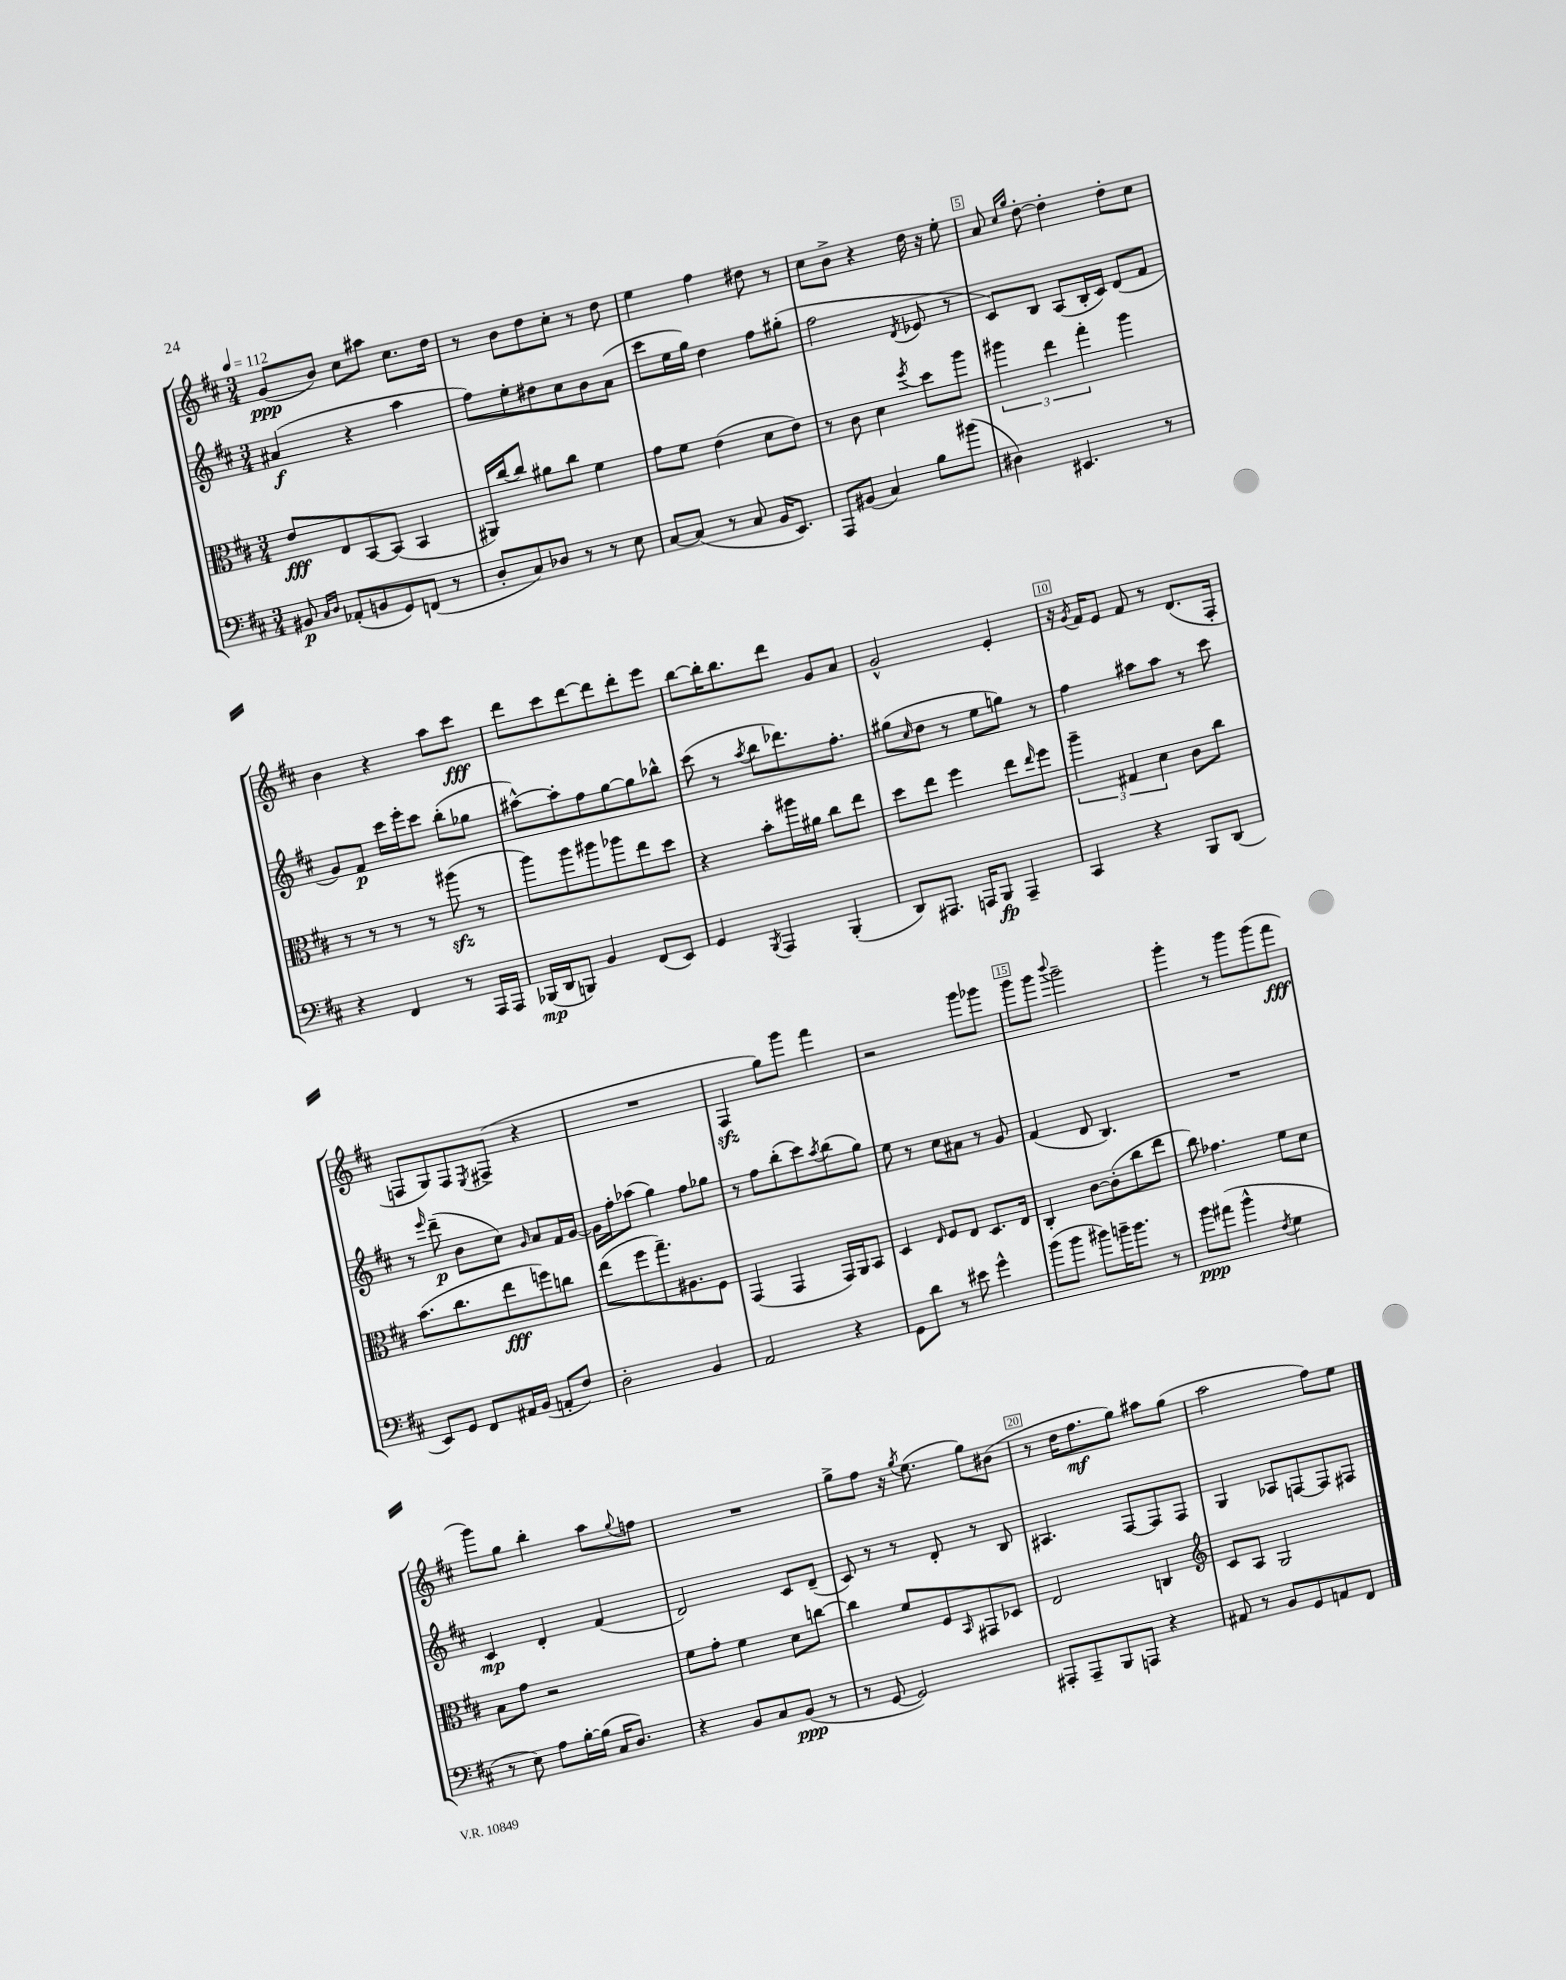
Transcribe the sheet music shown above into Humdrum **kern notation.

**kern	**kern	**kern	**kern
*staff4	*staff3	*staff2	*staff1
*clefF4	*clefC3	*clefG2	*clefG2
*k[f#c#]	*k[f#c#]	*k[f#c#]	*k[f#c#]
*M3/4	*M3/4	*M3/4	*M3/4
*MM112	*MM112	*MM112	*MM112
8BB#	8e	(4a#	(8g
16qqC#	.	.	.
16qqD	.	.	.
(8AA-'	8E	.	8b)
8BB	[8BB	4r	8cc#
8GG)	(8BB]	.	8aa#
(8FF	4BB	4aa	8.cc#
8r	.	.	.
.	.	.	16dd
=	=	=	=
8D'	16AA#)	8ff#)	8r
.	[16cc#	.	.
8C#)	8cc#]	8ee'	8b
8D-	8a#	8dd#	8dd
8r	8cc#	8cc#	8cc#'
8r	4f#	8b	8r
8E	.	(8a	8dd
=	=	=	=
[8C#	8g	8ccc#	4ee
(8C#]	8f#	16ee	.
.	.	16gg)	.
8r	(4e	4dd	4ff#
8C#	.	.	.
16BB	8d	8ff#	8dd#
8.EE)	.	.	.
.	8e)	(8gg#'	8r
=	=	=	=
8AAA	8r	2ff#	8cc#
(8BB#	8c#	.	8b^
4C#)	4d	.	4r
.	8qff#	8qd	.
8B	8dd	8e-	16dd
.	.	.	16r
(8b#	8aa	8r	8ee'
=	=	=	=
4D#)	6aa#	8c#)	8a
.	.	.	16qqcc#
.	.	.	16qqgg
.	.	8B	[8dd'
.	6ee	.	.
4.EE#	.	(8A	4dd']
.	6gg'	.	.
.	.	16B'	.
.	.	16c#)	.
.	4aa#	(8d	8dd'
8r	.	8f#	8cc#
=	=	=	=
4r	8r	8g)	4b
.	8r	8f#	.
4FF#	8r	16ccc#	4r
.	.	16eee'	.
.	8r	8ccc#	.
8r	(8aa#	(8bb'	8aa
16AAA	8r	8gg-	8ccc#
16AAA	.	.	.
=	=	=	=
(16BBB-	8aa)	[8aa#^^)	8ddd
16DD	.	.	.
8BBB)	8aa	8aa#']	8ccc#
4BB	8aa#	8ff#	[8ddd
.	8aa-	[8gg	8ddd]
(8FF#	8ee	8gg]	8ddd'
8EE)	8dd	8bb-^^	8eee
=	=	=	=
4GG	4r	(8ccc#	[8bb
.	.	8r	16bb']
.	.	.	8.bb
8qBBB	.	8qaa	.
4AAA	8b'	8bb	.
.	16aa#	8.ddd-)	8ddd
.	16a#	.	.
(4BBB'	8cc#	.	8g
.	.	8.ff#'	.
.	8ee	.	8a
=	=	=	=
8DD)	8dd	(8gg#	2g^^
.	.	16qqcc#	.
8.AAA#	8ee	8dd	.
.	4ff#	8r	.
16AAA	.	.	.
8BBB	.	8ee	.
4AAA~	8ee	8gg)	4e'
.	16qqee	.	.
.	8ff#	8r	.
=	=	=	=
4CC#	6aa~	4ff#	16r
.	.	.	8qg
.	.	.	16f#
.	.	.	8e
.	6G#	.	.
4r	.	8aa#	8f#
.	6d	.	.
.	.	8aa#	8r
8BBB	8c#	8r	(8.d
(8DD	8cc#	8ccc#	.
.	.	.	16F#'
=	=	=	=
8EE)	(8.b	8r	8F
.	.	16qqeee	.
8GG	.	(8ddd~	8G)
.	8.cc#	.	.
8FF#	.	8b	8F
.	.	.	8qE
16AA#	8ee	8cc#)	(8F#^
(16BB	.	.	.
.	.	16qqg	.
8AA'	8ff)	8a	4r
8F#)	8cc	16f#	.
.	.	[16g	.
=	=	=	=
2D'	(8ee	16g]	2.r
.	.	16ff#'	.
.	8ff#	(8aa-	.
.	8.gg~)	4gg)	.
.	8.A#	.	.
4BB	.	8ff#	.
.	8F#	8gg-	.
=	=	=	=
2AA	(4GG	8r	4F#
.	.	8ff#	.
.	4GG	(8bb'	8gg)
.	.	8ccc#)	8ggg
.	.	8qaa	.
4r	16GG)	(8bb	4fff#
.	16AA	.	.
.	8BB	8gg)	.
=	=	=	=
8GG	4D	8ee	2r
8d	.	8r	.
.	16qqE	.	.
8r	8F#	8cc#	.
8e#	8E	8a#	.
4g^^	8.D	8r	8ggg
.	.	8g	8ggg-
.	16E	.	.
=	=	=	=
(8b	4C#'	(4f#	8ggg
8b	.	.	8ggg
.	.	.	8qqbbb
8b#)	[8c#	8d	2ggg~
16b~	(8c#']	4.B)	.
8.b	.	.	.
.	8cc#	.	.
8r	8ee	.	.
=	=	=	=
8b	8cc#)	2.r	4ggg'
(8a#	4.g-	.	.
4b^^	.	.	8r
.	.	.	8ggg
8qF#	.	.	.
4G	8f#	.	(8ggg
.	8d	.	8fff#
=	=	=	=
8r	8B	4c#	8ggg)
8E)	8g	.	8gg
8A	2r	4d'	4bb'
[16B'	.	.	.
(16B]	.	.	.
16C#	.	(4f#	8aa
8.D)	.	.	.
.	.	.	8qqgg
.	.	.	8ff
=	=	=	=
4r	8f#	2d)	2.r
.	8g'	.	.
8BB	4f#	.	.
8C#	.	.	.
(8BB	8d	8c#	.
8r	[8cc	(8d~	.
=	=	=	=
8r	4cc]	8c#)	8gg^
[8GG	.	8r	8ff#
2GG])	8f#	8r	16r
.	.	.	8qgg
.	.	.	(8.ee
.	8F#	8d'	.
.	16qqBB	.	.
.	8GG#	8r	8gg)
.	8D-	8B	(8b#
=	=	=	=
8AAA#'	2E	4.A#	8r
8AAA#~	.	.	16dd
.	.	.	8.ff#
8BBB	.	.	.
8AAA	.	[8F#	8gg)
4r	4C	8F#]	8aa#
.	.	8F#	(8gg
=	=	=	=
*	*clefG2	*	*
8AA#	8c#	4G	2aa
8r	8A	.	.
8BB	2G	8A-	.
8GG	.	[8F	.
8AA	.	8F]	8ff#)
8FF#	.	8F#	8ee
==	==	==	==
*-	*-	*-	*-
